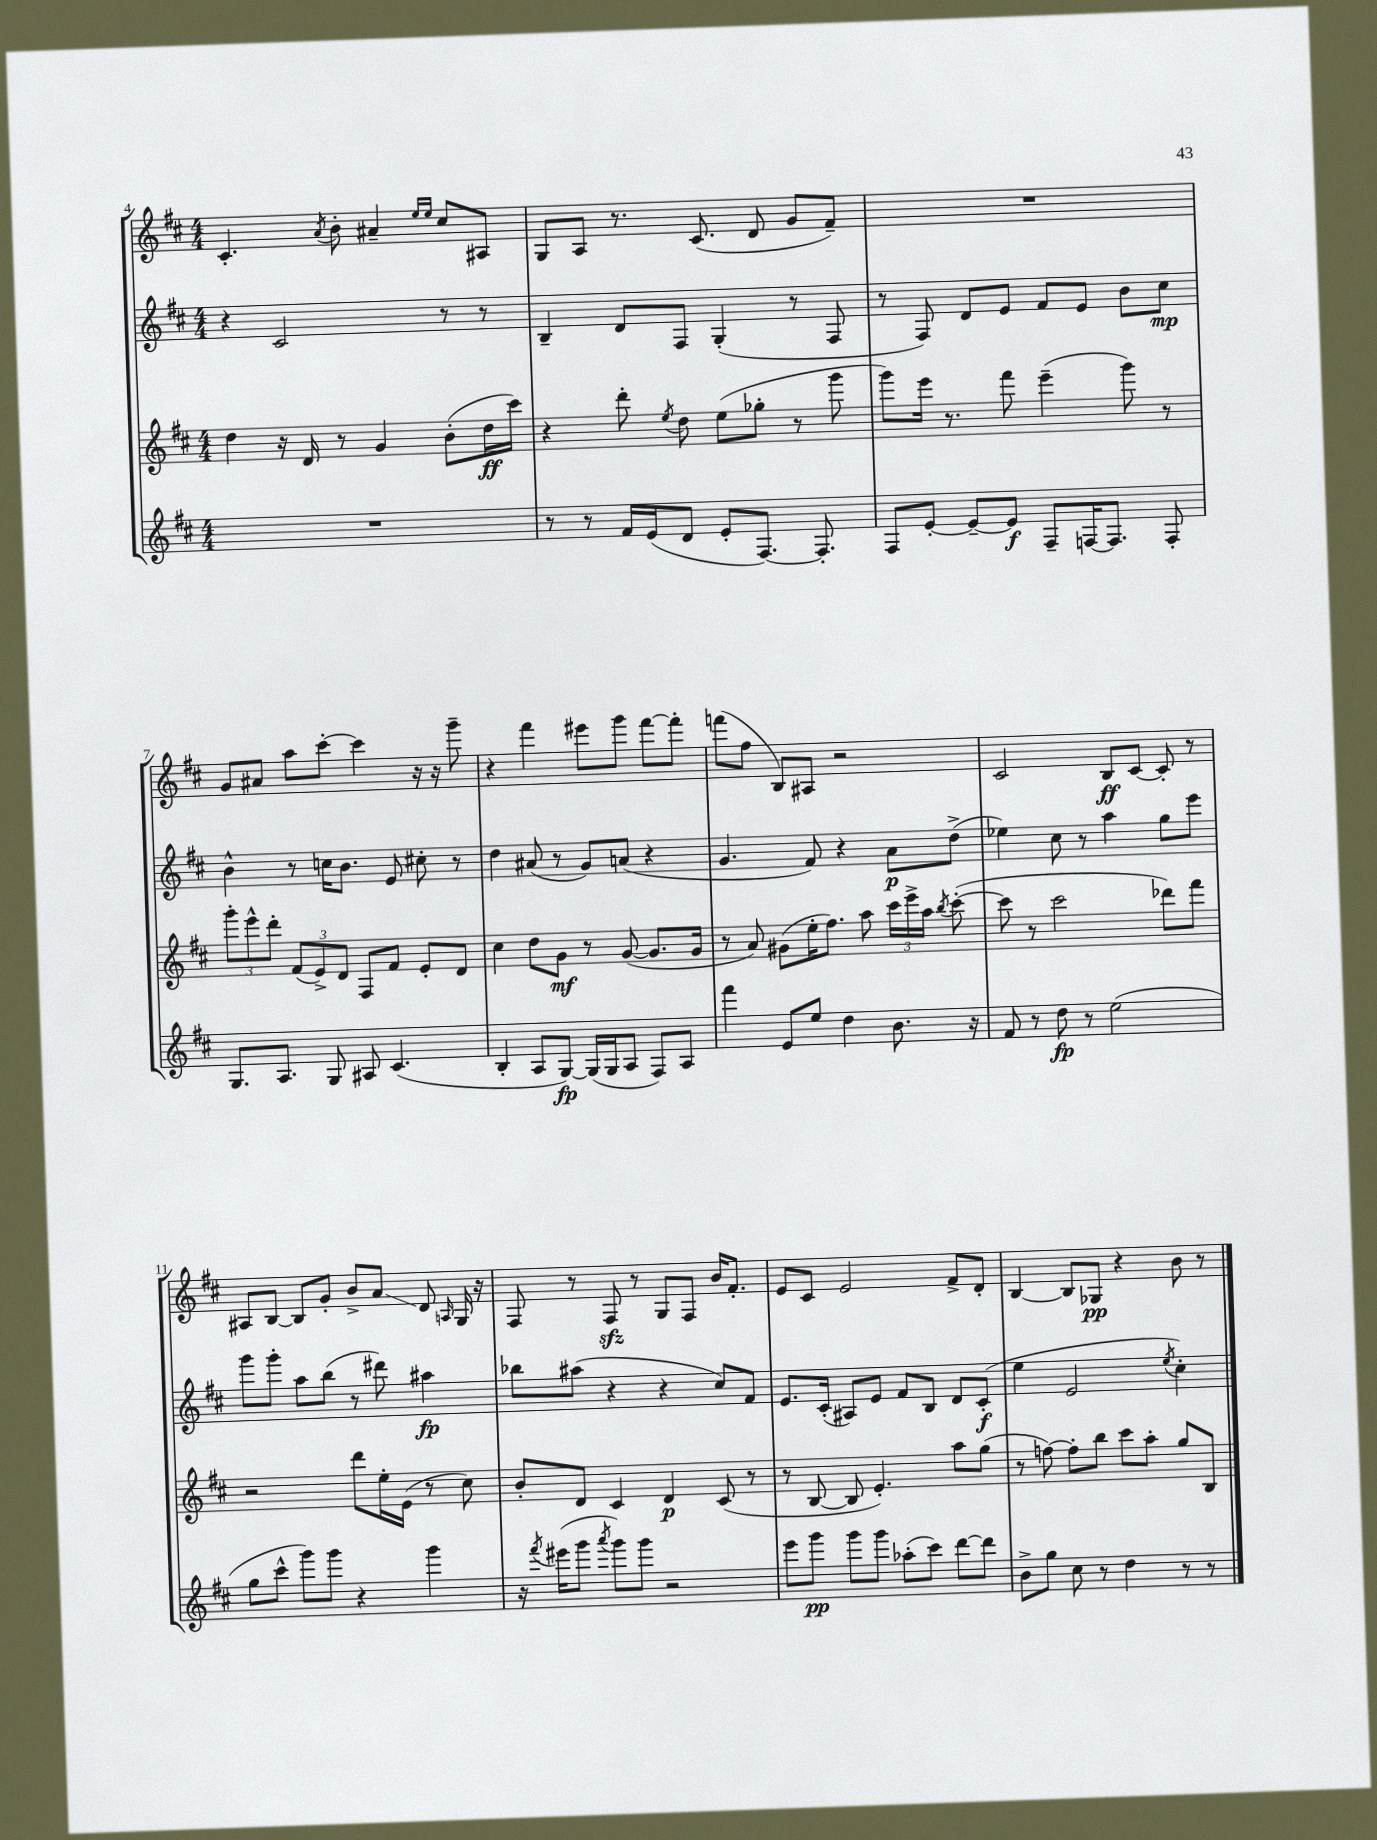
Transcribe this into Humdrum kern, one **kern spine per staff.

**kern	**kern	**kern	**kern
*staff4	*staff3	*staff2	*staff1
*clefG2	*clefG2	*clefG2	*clefG2
*k[f#c#]	*k[f#c#]	*k[f#c#]	*k[f#c#]
*M4/4	*M4/4	*M4/4	*M4/4
1r	4dd	4r	4.c#'
.	16r	2c#	.
.	16d	.	.
.	.	.	8qa
.	8r	.	8b'
.	4g	.	4a#~
.	.	.	16qqee
.	.	.	16qqee
.	(8b'	8r	8cc#
.	16dd	8r	8A#
.	16ccc#)	.	.
=	=	=	=
8r	4r	4B~	8G
8r	.	.	8A
16f#	8ddd'	8d	8.r
(16e	.	.	.
.	8qee	.	.
8d	8dd	8F#	.
.	.	.	(8.c#
8e'	(8ee	(4G'	.
[8.F#)	8gg-'	.	8d
.	8r	8r	8g
8.F#']	.	.	.
.	8ggg	8F#	8f#~)
=	=	=	=
8F#	8ggg)	8r	1r
[8e'	16eee	8F#)	.
.	8.r	.	.
8e~_	.	8d	.
8e]	8fff#	8e	.
8F#~	(4eee~	8f#	.
[16F	.	8e	.
8.F]	.	.	.
.	8ggg)	8b	.
8F'	8r	8cc#	.
=	=	=	=
8.G	12ggg'	4b^^	8g
.	12eee^^	.	.
.	.	.	8a#
.	12ddd'	.	.
8.A	.	.	.
.	(12f#	8r	8aa
.	12e^)	.	.
8G	.	16cc	[8ccc#'
.	12d	.	.
.	.	8.b	.
8A#	8F#	.	4ccc#]
(4.c#	8f#	8e	.
.	8e'	8cc#'	16r
.	.	.	16r
.	8d	8r	8ggg~
=	=	=	=
4B'	4cc#	4dd	4r
8A	8dd	(8a#	4fff#
[8G)	8g	8r	.
(16G]	8r	8g)	8eee#
16G	.	.	.
8A	([8g	(8a	8ggg
8F#)	8.g]	4r	[8fff#
8A	.	.	8fff#']
.	16g	.	.
=	=	=	=
4fff#	8r	4.g	(8fff
.	8a)	.	8ff#
8e	(8g#	.	8B)
8ee	16ee'	8f#)	8A#
.	8.ff#)	.	.
4dd	.	4r	2r
.	8aa	.	.
8.b	24ccc#	8a	.
.	24eee^	.	.
.	24aa	.	.
.	8qbb	.	.
.	([8ccc#'	(8dd^	.
16r	.	.	.
=	=	=	=
8f#	8ccc#]	4ee-)	2c#
8r	8r	.	.
8dd	2ccc#	8cc#	.
8r	.	8r	.
(2ee	.	4aa	8B
.	.	.	[8c#
.	8ddd-)	8gg	8c#']
.	8fff#	8eee	8r
=	=	=	=
8gg	2r	8ggg	8A#
8ccc#^^	.	8ggg'	[8B
8ggg)	.	8aa	8B]
8ggg	.	(8bb	8g'
4r	8ddd	8r	8b^
.	16ee'	8ddd#)	8a
.	(16e	.	.
4ggg	8r	4aa#	8d
.	.	.	16qqA
.	8cc#)	.	16G
.	.	.	16r
=	=	=	=
16r	8b'	8bb-	8F#
8qfff#	.	.	.
(16eee#	.	.	.
8ggg	8d	(8aa#	8r
8qaaa	.	.	.
8ggg)	4c#	4r	8F#
8ggg	.	.	8r
2r	4d	4r	8G
.	.	.	8F#
.	(8c#	8cc#)	16b
.	.	.	8.f#'
.	8r	8f#	.
=	=	=	=
8eee	8r	8.e	8e
8ggg	[8B	.	8c#
.	.	(16c#'	.
8ggg	8B]	8A#)	2e
8ggg	4.e')	8e	.
(8aa-'	.	8f#	.
8ccc#)	.	8B	.
[8ddd	8aa	8d	8f#^
8ddd]	(8gg	(8c#'	8d'
=	=	=	=
8b^	8r	4ee	[4B
8gg	[8ff)	.	.
8cc#	8ff']	2e	8B]
8r	8bb	.	8G-
4dd	8ccc#	.	4r
.	8aa'	.	.
.	.	8qee	.
8r	8gg	4cc#')	8b
8r	8B	.	8r
==	==	==	==
*-	*-	*-	*-
